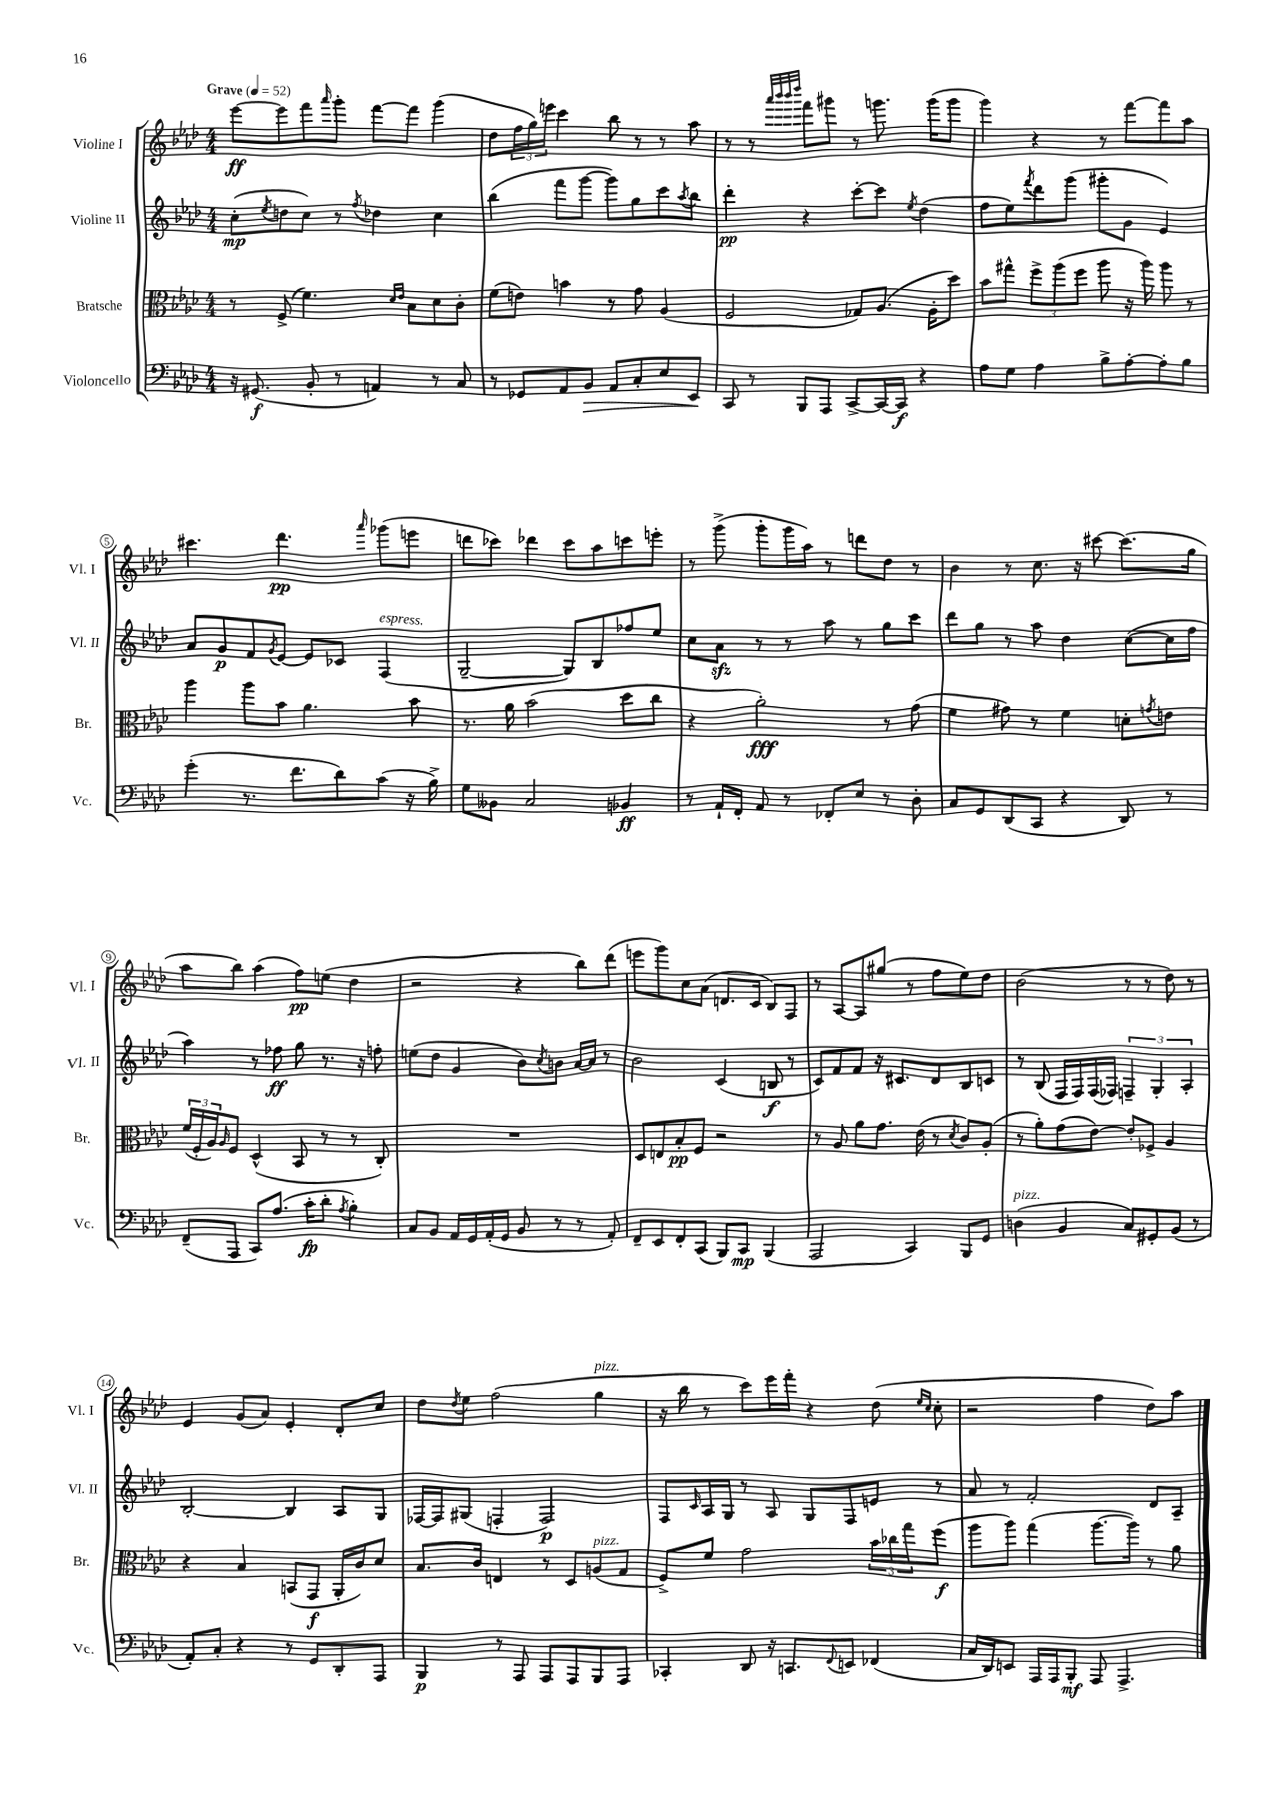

**kern	**kern	**kern	**kern
*staff4	*staff3	*staff2	*staff1
*clefF4	*clefC3	*clefG2	*clefG2
*k[b-e-a-d-]	*k[b-e-a-d-]	*k[b-e-a-d-]	*k[b-e-a-d-]
*M4/4	*M4/4	*M4/4	*M4/4
*MM52	*MM52	*MM52	*MM52
16r	8r	(8cc'	[8eee-
(8.GG#	.	.	.
.	.	8qee-	.
.	(8F^	8dd	8eee-]
8BB-'	4.f)	8cc)	8fff
.	.	.	16qqaaa-
8r	.	8r	8ggg'
.	.	8qff	.
4AA)	.	4dd-	[8fff
.	16qqd-	.	.
.	16qqe-	.	.
.	8B-	.	8fff]
8r	8d-	4cc	(4ggg
8C	8c'	.	.
=	=	=	=
8r	(8f	(4bb-	8dd-
8GG-	8e)	.	24ff
.	.	.	24gg)
.	.	.	24eee
8AA-	4b	8fff	4ccc
8BB-	.	[8ggg	.
8AA-	8r	8ggg])	8bb-
8C'	8g	8gg	8r
8E-	(4A-	8ccc	8r
.	.	8qaa-	.
8EE-	.	8bb-	8aa-
=	=	=	=
8CC	2F	4ddd-'	8r
8r	.	.	8r
.	.	.	32qqaaa-
.	.	.	32qqbbb-
.	.	.	32qqbbb-
.	.	.	32qqdddd-
8BBB-	.	4r	8fff
8AAA-	.	.	8ggg#
[8CC^	8G-)	[8ccc'	8r
16CC_	(8.A-	8ccc]	8.ggg
16CC]	.	.	.
.	.	8qee-	.
4r	.	(4dd-	.
.	16A-'	.	(16ggg
.	8dd-)	.	8ggg
=	=	=	=
8A-	8b-	8ff	4ggg)
8G	8gg#^^	8ee-)	.
.	.	8qfff	.
4A-	12ff^	8ddd-	4r
.	(12aa-	.	.
.	.	(8ggg	.
.	12ff	.	.
8B-^	8aa-	8ggg#'	8r
[8A-'	16r	8g	[8fff
.	16aa-)	.	.
8A-']	8aa-	4e-)	8fff]
8B-	8r	.	8aa-
=	=	=	=
(4g'	4aa-	8a-	4.ccc#
.	.	8g	.
8.r	8aa-	8f	.
.	.	8qg	.
.	8b-	[8e-	4.ddd-
8.f	.	.	.
.	4.a-	8e-]	.
8d-)	.	8c-	.
.	.	.	16qqaaa-
(8c	.	(4F	(8ggg-
16r	8b-	.	8eee
16B-^)	.	.	.
=	=	=	=
8G	8.r	[2G~	8ddd
8BB--	.	.	8ccc-)
.	16a-	.	.
2C	(2b-	.	4ddd-
.	.	8G])	8ccc-
.	.	8B-	8aa-
4BB-	8dd-	8ff-	8ccc
.	8cc	8ee-	8eee'
=	=	=	=
8r	4r	8cc	8r
16AA-`	.	8a-	(8ggg^
16FF'	.	.	.
8AA-	2a-')	8r	8ggg'
8r	.	8r	16ggg
.	.	.	16aa-)
8FF-'	.	8aa-	8r
8E-	.	8r	8ddd
8r	8r	8gg	8dd-
8D-'	(8g	8ccc	8r
=	=	=	=
8C	4f	8ddd-	4b-
8GG	.	8gg	.
(8DD-	8g#)	8r	8r
8CC	8r	8aa-	8.cc
4r	4f	4dd-	.
.	.	.	16r
.	.	.	[8ccc#
8DD-)	8d'	([8cc	(8.ccc#]
.	8qg	.	.
8r	8e	16cc]	.
.	.	16ff	16gg
=	=	=	=
(8FF~	(24f	4aa-)	8aa-
.	24F'	.	.
.	24A-)	.	.
.	16qqA-	.	.
8AAA-	8F	.	8bb-)
8CC)	(4D-^^	8r	(4aa-
(8.A-	.	8ff-	.
.	8BB-	8gg	8ff)
16c'	.	.	.
8d-'	8r	8.r	(8ee
8qA-	.	.	.
4B-')	8r	.	4dd-
.	.	16r	.
.	8C')	8ff'	.
=	=	=	=
8C	1r	(8ee	2r
8BB-	.	8dd-	.
16AA-	.	4g	.
16GG	.	.	.
(16AA-'	.	.	.
16GG	.	.	.
8BB-	.	8b-)	4r
.	.	8qcc	.
8r	.	8b	.
8r	.	[16a-	8bb-)
.	.	16a-]	.
8AA-')	.	8r	(8ddd-
=	=	=	=
8FF~	8D-	2b-	8eee
8EE-	8E	.	8ggg)
8FF'	8B-'	.	8cc
(8CC	8F	.	(8a-
8BBB-)	2r	(4c	8.d
8CC	.	.	.
.	.	.	16c
(4BBB-	.	8B	8B-)
.	.	8r	8F
=	=	=	=
2AAA-	8r	8c)	8r
.	8A-	8f	[8A-
.	8a-	8f	8A-]
.	8.g	16r	(8gg#
.	.	8.c#	.
4CC)	.	.	8r
.	(16e-	.	.
.	8r	8d-	8ff
.	8qd-	.	.
8BBB-	8c)	8B-	8ee-)
8GG	(8A-'	8c	8dd-
=	=	=	=
(4D	8r	8r	(2b-
.	8a-')	(8B-	.
4BB-	(8g	16F	.
.	.	16F)	.
.	[8e-)	(16F	.
.	.	16F-)	.
8C)	8e-']	6F~	8r
8GG#'	8F-^	.	8r
.	.	6G'	.
(8BB-	4A-	.	8dd-)
.	.	6A-'	.
8r	.	.	8r
=	=	=	=
8AA-')	4r	[2B-'	4e-
8C'	.	.	.
4r	4B-	.	(8g
.	.	.	8a-)
8r	(8BB	4B-]	4e-'
8GG	8GG	.	.
8DD-'	16AA-'	8A-	8d-'
.	16c)	.	.
8AAA-	8d-	8G	8cc
=	=	=	=
4BBB-	8.B-	[16F-	8dd-
.	.	16F-]	.
.	.	.	8qdd-
.	.	(8G#	8ee-
.	16c	.	.
8r	4E	4F'	(2ff
8AAA-	.	.	.
8AAA-	8r	2F)	.
8AAA-	8D-	.	.
8BBB-	(8A	.	4gg
8AAA-	8G	.	.
=	=	=	=
4CC-'	8F^)	8F	16r
.	.	.	16bb-
.	.	16qqc	.
.	8f	16A-	8r
.	.	16G	.
8DD-	2g	8r	8ccc)
16r	.	8A-	16eee-
8.CC	.	.	16fff'
.	.	8G	4r
8qqFF	.	.	.
8EE	.	8F	.
(4FF-	24b-	8e	(8dd-
.	24cc-	.	.
.	24gg	.	.
.	.	.	16qqee-
.	.	.	16qqcc
.	(8ff	8r	8cc'
=	=	=	=
16C	8aa-	8a-	2r
16DD-)	.	.	.
8EE	8aa-)	8r	.
16AAA-	(4gg	2f'	.
16AAA-	.	.	.
8BBB-'	.	.	.
8AAA-	[8.aa-	.	4ff
4.AAA-^	.	.	.
.	16aa-])	.	.
.	8r	8d-	8dd-)
.	8a-	8A-~	8aa-
==	==	==	==
*-	*-	*-	*-
